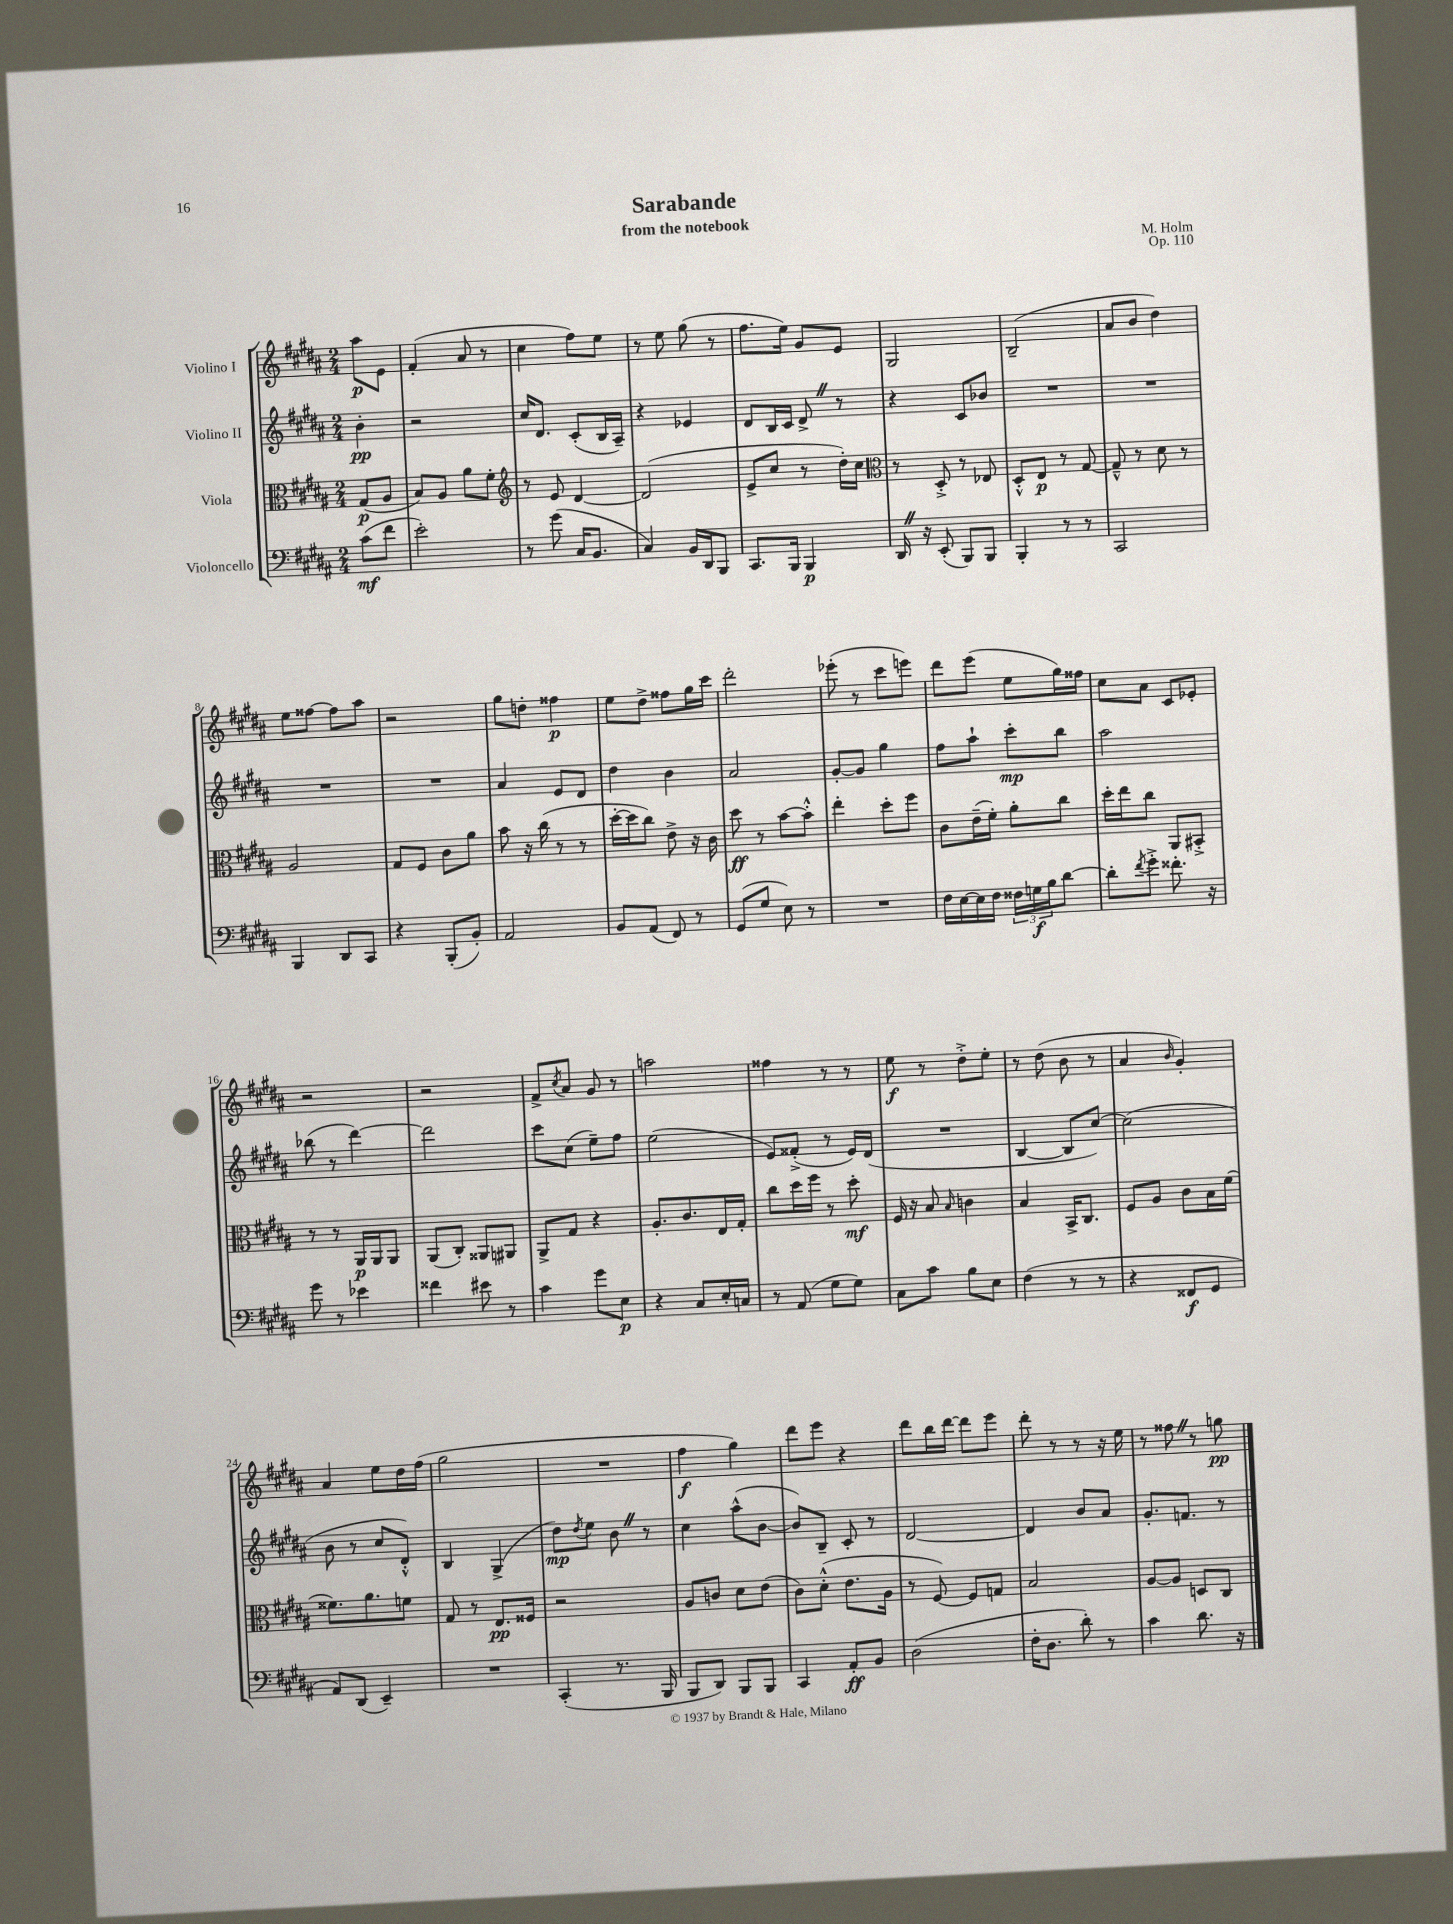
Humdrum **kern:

**kern	**kern	**kern	**kern
*staff4	*staff3	*staff2	*staff1
*clefF4	*clefC3	*clefG2	*clefG2
*k[f#c#g#d#a#]	*k[f#c#g#d#a#]	*k[f#c#g#d#a#]	*k[f#c#g#d#a#]
*M2/4	*M2/4	*M2/4	*M2/4
(8c#	(8G#	4b'	8aa#
8f#	8A#	.	8e
=	=	=	=
2e')	8B)	2r	(4f#'
.	8A#	.	.
.	8a#	.	8a#
.	8f#'	.	8r
=	=	=	=
*	*clefG2	*	*
8r	8r	16cc#	4cc#
.	.	8.d#	.
(8g#	8e	.	.
16C#	[4d#	(8c#'	8ff#)
8.BB	.	.	.
.	.	16B	8ee
.	.	16A#~)	.
=	=	=	=
4C#)	(2d#]	4r	8r
.	.	.	8ee
16BB	.	4e-	(8gg#
16DD#	.	.	.
8BBB	.	.	8r
=	=	=	=
8.CC#	8e^	8d#	8.ff#
.	8cc#	16B	.
16BBB	.	16c#	16ee)
4BBB	8r	8d#^	8g#
.	16dd#')	8r	8e
.	16cc#	.	.
=	=	=	=
*	*clefC3	*	*
16DD#	8r	4r	2G#
16r	.	.	.
(8EE'	8D#'^	.	.
8BBB)	8r	8c#	.
8BBB	8E-	8b-	.
=	=	=	=
4BBB'	8D#'^^	2r	(2B~
.	8E	.	.
8r	8r	.	.
8r	[8G#	.	.
=	=	=	=
2CC#	8G#~^^]	2r	8a#
.	8r	.	8b
.	8d#	.	4dd#)
.	8r	.	.
=	=	=	=
4BBB	2A#	2r	8ee
.	.	.	[8ff##
8DD#	.	.	8ff##]
8CC#	.	.	8aa#
=	=	=	=
4r	8G#	2r	2r
.	8F#	.	.
(8BBB'	8c#	.	.
8BB')	8a#	.	.
=	=	=	=
2AA#	8b	4a#	8gg#
.	16r	.	8dd'
.	(16cc#	.	.
.	8r	8e	4ff##
.	8r	8d#	.
=	=	=	=
8BB	[16dd#'	4dd#	8ee
.	16dd#]	.	.
(8AA#	8cc#)	.	8dd#^
8FF#)	8e^	4b	8ff##
8r	16r	.	16gg#
.	16c#	.	16ccc#
=	=	=	=
(8GG#	8dd#	2a#	2ddd#'
8G#	8r	.	.
8E)	[8b	.	.
8r	8b'^^]	.	.
=	=	=	=
2r	4ee'	[8g#'	(8eee-'
.	.	8g#]	8r
.	8dd#'	4gg#	8ccc#
.	8ff#	.	8eee)
=	=	=	=
16F#	8c#	8ff#	8ddd#
[16E	.	.	.
16E]	(16e~	8aa#`	(8eee
16F#	16f#')	.	.
24F##	8a#'	8ccc#'	8ee
24G	.	.	.
24B	.	.	.
[8d#	8cc#	8bb	16gg#)
.	.	.	16ff##
=	=	=	=
8d#']	16dd#'	2aa#	8cc#
.	16ee	.	.
8qf#	.	.	.
8g#'^	8cc#	.	8a#
8.f##'	8AA#	.	8c#
.	8BB#'^	.	8e-'
16r	.	.	.
=	=	=	=
8g#	8r	(8bb-	2r
8r	8r	8r	.
4e-	16AA#	[4ddd#)	.
.	16AA#	.	.
.	8AA#	.	.
=	=	=	=
4f##	(8AA#	2ddd#]	2r
.	8C#')	.	.
8e#	8AA##	.	.
8r	8AA#	.	.
=	=	=	=
4c#	8AA#^	8ccc#	8f#^
.	.	.	8qcc#
.	8G#	(8cc#	8a#
8g#	4r	8ee~)	8g#
8E	.	8ff#	8r
=	=	=	=
4r	8.A#'	(2ee	2aa
.	8.c#	.	.
8C#	.	.	.
16E'	16E	.	.
16C	16G#'	.	.
=	=	=	=
8r	8cc#	8e)	4ff##
(8AA#	16dd#	(8f##'^	.
.	16ff#	.	.
8G#	8r	8r	8r
8G#)	8dd#'	16e)	8r
.	.	(16d#	.
=	=	=	=
8C#	16F#	2r	8ee
.	16r	.	.
8c#	8B	.	8r
.	16qqB	.	.
8B	4c	.	8dd#'^
8E	.	.	8ee'
=	=	=	=
(4F#	4B	[4B	8r
.	.	.	(8dd#
8r	16BB^	8B]	8b
.	8.C#	.	.
8r	.	[8cc#)	8r
=	=	=	=
4r	8F#	(2cc#]	4a#
.	8A#	.	.
.	.	.	16qqb
8FF##	8c#	.	4g#')
8GG#	16B	.	.
.	(16f#	.	.
=	=	=	=
8AA#)	8.f##)	8b	4a#
(8DD#	.	8r	.
.	8.a#	.	.
4EE~)	.	8cc#	8ee
.	8f	8d#'^^)	16dd#
.	.	.	(16ff#
=	=	=	=
2r	8G#	4B	2gg#
.	8r	.	.
.	8.E	(4G#^	.
.	16F##	.	.
=	=	=	=
(4CC#'	2r	8dd#)	2r
.	.	8qdd#	.
.	.	8ee	.
8.r	.	8b	.
.	.	8r	.
16BBB	.	.	.
=	=	=	=
8BBB	8A#	4cc#	4ff#
8DD#)	8c	.	.
8BBB	8d#	(8aa#^^	4gg#)
8BBB	(8e	[8b	.
=	=	=	=
4CC#	8c#)	8b])	8ddd#
.	(8d#'^^	8B~	8eee
8AA#'	8.e	8c#'	4r
8BB	.	8r	.
.	16A#	.	.
=	=	=	=
(2D#	8r	[2d#	8ddd#
.	[8F#)	.	16bb
.	.	.	[16ddd#
.	8F#]	.	8ddd#]
.	8G	.	8eee
=	=	=	=
16F#'	2B	4d#]	8ddd#'
8.D#	.	.	.
.	.	.	8r
8d#')	.	8b	8r
8r	.	8a#	16r
.	.	.	16ee
=	=	=	=
4c#	[8A#	8.g#'	8r
.	8A#]	.	8ff##
.	.	8.f	.
8.d#	8D	.	8r
.	8C#	8r	8gg
16r	.	.	.
==	==	==	==
*-	*-	*-	*-
